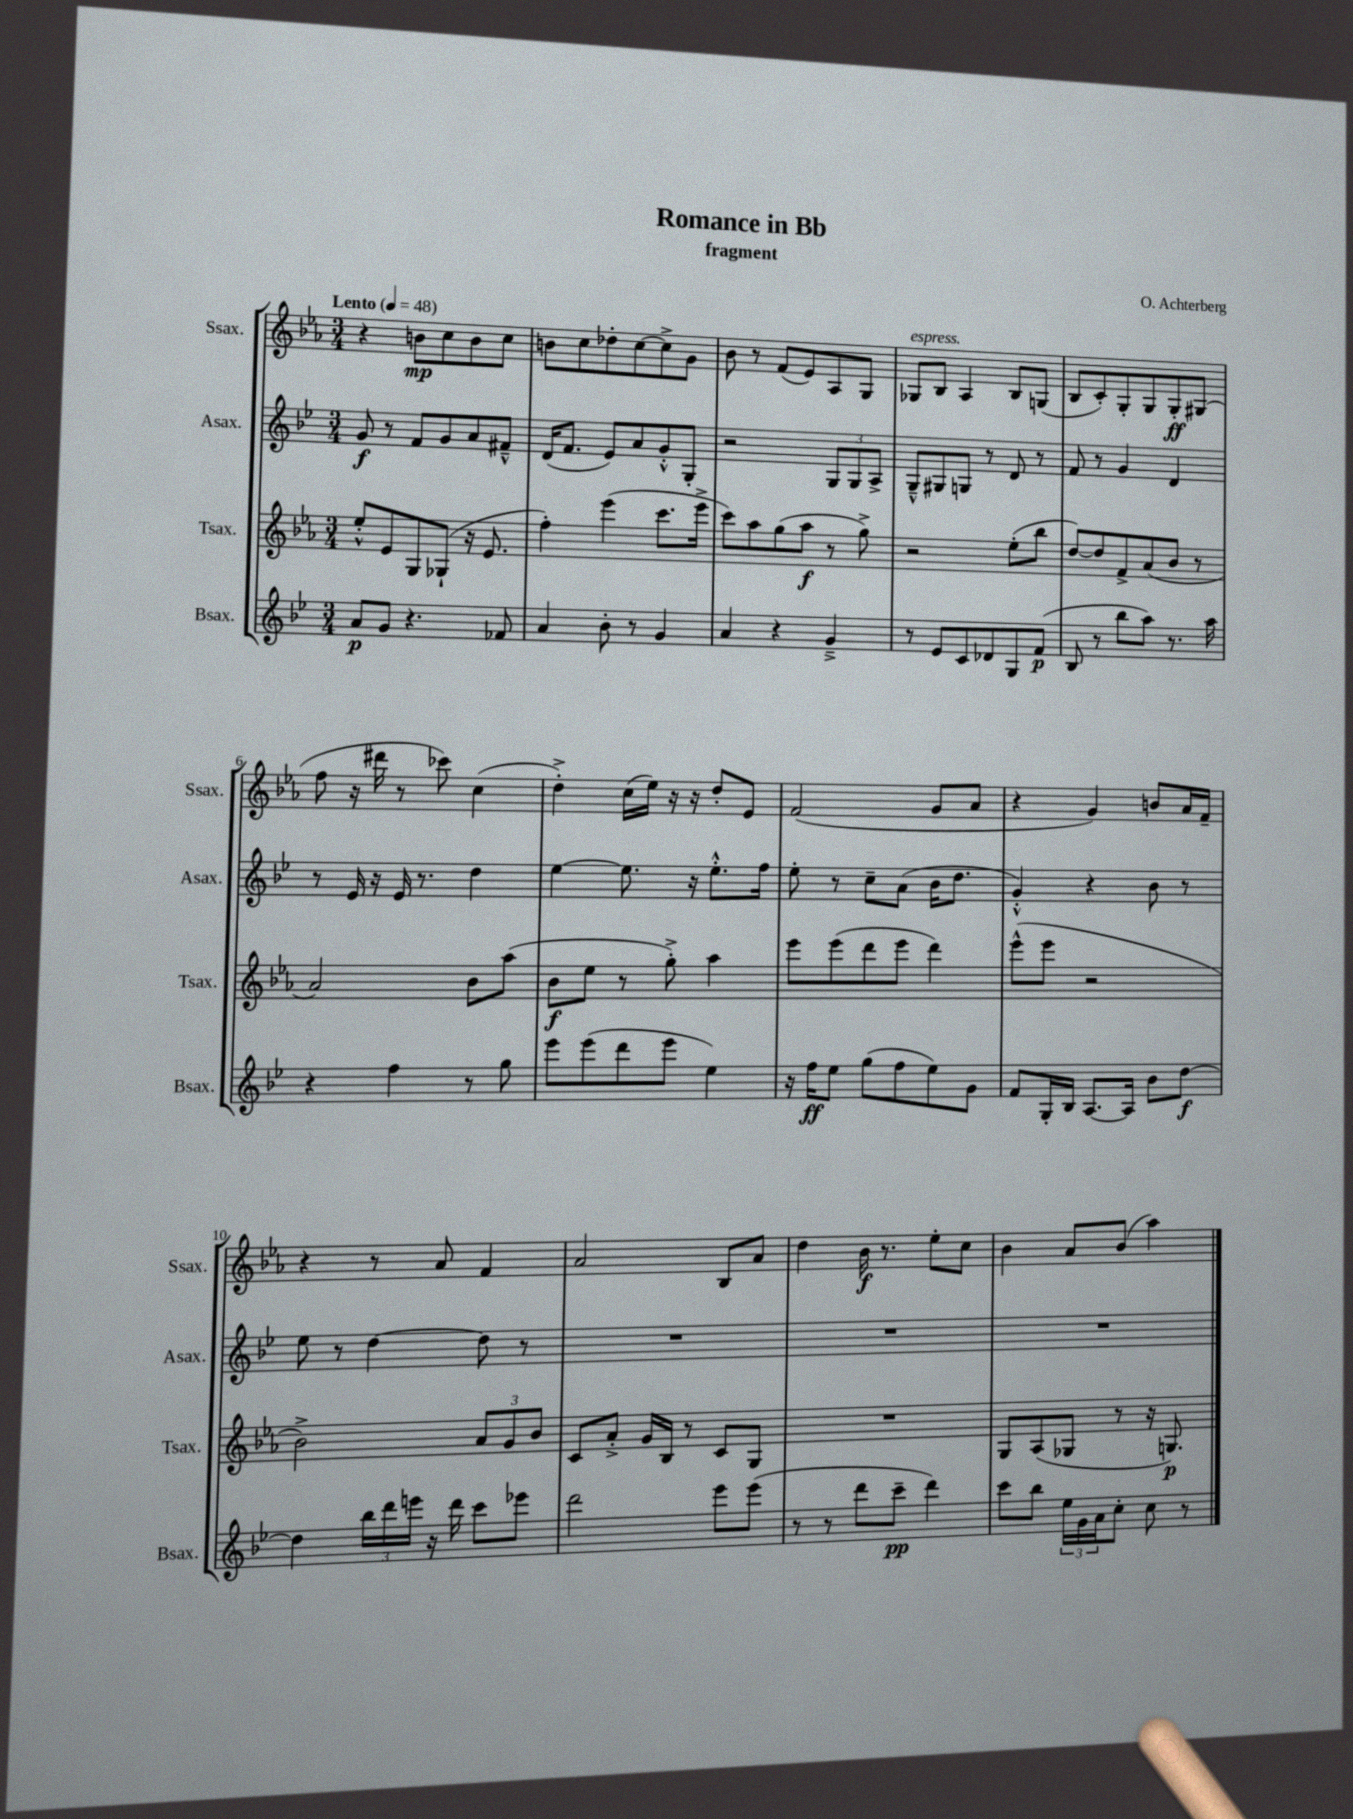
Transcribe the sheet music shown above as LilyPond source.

\header { title = "Romance in Bb" composer = "O. Achterberg" subtitle = "fragment" }
<<
\new StaffGroup <<
\new Staff = "s0" \with { instrumentName = "Ssax." shortInstrumentName = "Ssax." } {
    \clef treble \key ees \major \numericTimeSignature \time 3/4 \tempo "Lento" 4 = 48
    r4 b'8\mp c''8 b'8 c''8 |
    b'8 c''8 des''8-. c''8~ c''8-> g'8 |
    bes'8 r8 f'8( ees'8) aes8 g8 |
    ges8^\markup { \italic "espress." } bes8 aes4 bes8 g8( |
    bes8 c'8-.) g8-. g8 g8-.\ff gis8( |
    f''8 r16 dis'''16 r8 ces'''8) c''4( |
    d''4-.->) c''16( ees''16) r16 r16 d''8-. ees'8 |
    f'2( g'8 aes'8 |
    r4 g'4) b'8 aes'16 f'16-- |
    r4 r8 aes'8 f'4 |
    aes'2 bes8 aes'8 |
    d''4 bes'16\f r8. ees''8-. c''8 |
    bes'4 aes'8 bes'8( aes''4) \bar "|." |
}
\new Staff = "s1" \with { instrumentName = "Asax." shortInstrumentName = "Asax." } {
    \clef treble \key bes \major \numericTimeSignature \time 3/4
    g'8\f r8 f'8 g'8 a'8 fis'8---^ |
    d'16( f'8. ees'8) a'8 g'8-.-^ g8-. |
    r2 \tuplet 3/2 { g8 g8 a8-> } |
    g8---^ gis8 g8 r8 d'8 r8 |
    f'8 r8 g'4 d'4 |
    r8 ees'16 r16 ees'16 r8. d''4 |
    ees''4~ ees''8. r16 ees''8.-.-^ f''16 |
    ees''8-. r8 c''8-- a'8( bes'16 d''8. |
    g'4-.-^) r4 bes'8 r8 |
    ees''8 r8 d''4~ d''8 r8 |
    R2. |
    R2. |
    R2. \bar "|." |
}
\new Staff = "s2" \with { instrumentName = "Tsax." shortInstrumentName = "Tsax." } {
    \clef treble \key ees \major \numericTimeSignature \time 3/4
    ees''8-.-^ ees'8 g8 ges8-!( r16 ees'8. |
    f''4-.) ees'''4( c'''8. ees'''16-> |
    c'''8) aes''8 g''8( aes''8\f r8 g''8->) |
    r2 ees''8-.( bes''8 |
    d''8~) d''8 f'8-> aes'8( bes'8 r8 |
    aes'2) bes'8 aes''8( |
    bes'8\f ees''8 r8 g''8-.->) aes''4 |
    ees'''8 ees'''8( d'''8 ees'''8 d'''4) |
    ees'''8-^( ees'''8 r2 |
    bes'2->) \tuplet 3/2 { aes'8 g'8 bes'8 } |
    c'8 aes'8-.-> g'16 bes16 r8 c'8 g8 |
    R2. |
    g8 aes8( ges8 r8 r16 g8.\p) \bar "|." |
}
\new Staff = "s3" \with { instrumentName = "Bsax." shortInstrumentName = "Bsax." } {
    \clef treble \key bes \major \numericTimeSignature \time 3/4
    a'8\p g'8 r4. fes'8 |
    a'4 bes'8-. r8 g'4 |
    a'4 r4 g'4---> |
    r8 ees'8 c'8 des'8 g8 f'8\p( |
    bes8 r8 bes''8 a''8) r8. a''16 |
    r4 f''4 r8 g''8 |
    ees'''8 ees'''8( d'''8 ees'''8 ees''4) |
    r16 f''16\ff ees''8 g''8( f''8 ees''8) g'8 |
    f'8 g16-. bes16 a8.~ a16 bes'8 d''8~\f |
    d''4 \tuplet 3/2 { bes''16 d'''16 e'''16 } r16 d'''16 c'''8 ees'''8 |
    d'''2 ees'''8 ees'''8( |
    r8 r8 d'''8 c'''8--\pp d'''4) |
    c'''8 bes''8 \tuplet 3/2 { ees''16 g'16 a'16 } c''8-. c''8 r8 \bar "|." |
}
>>
>>
